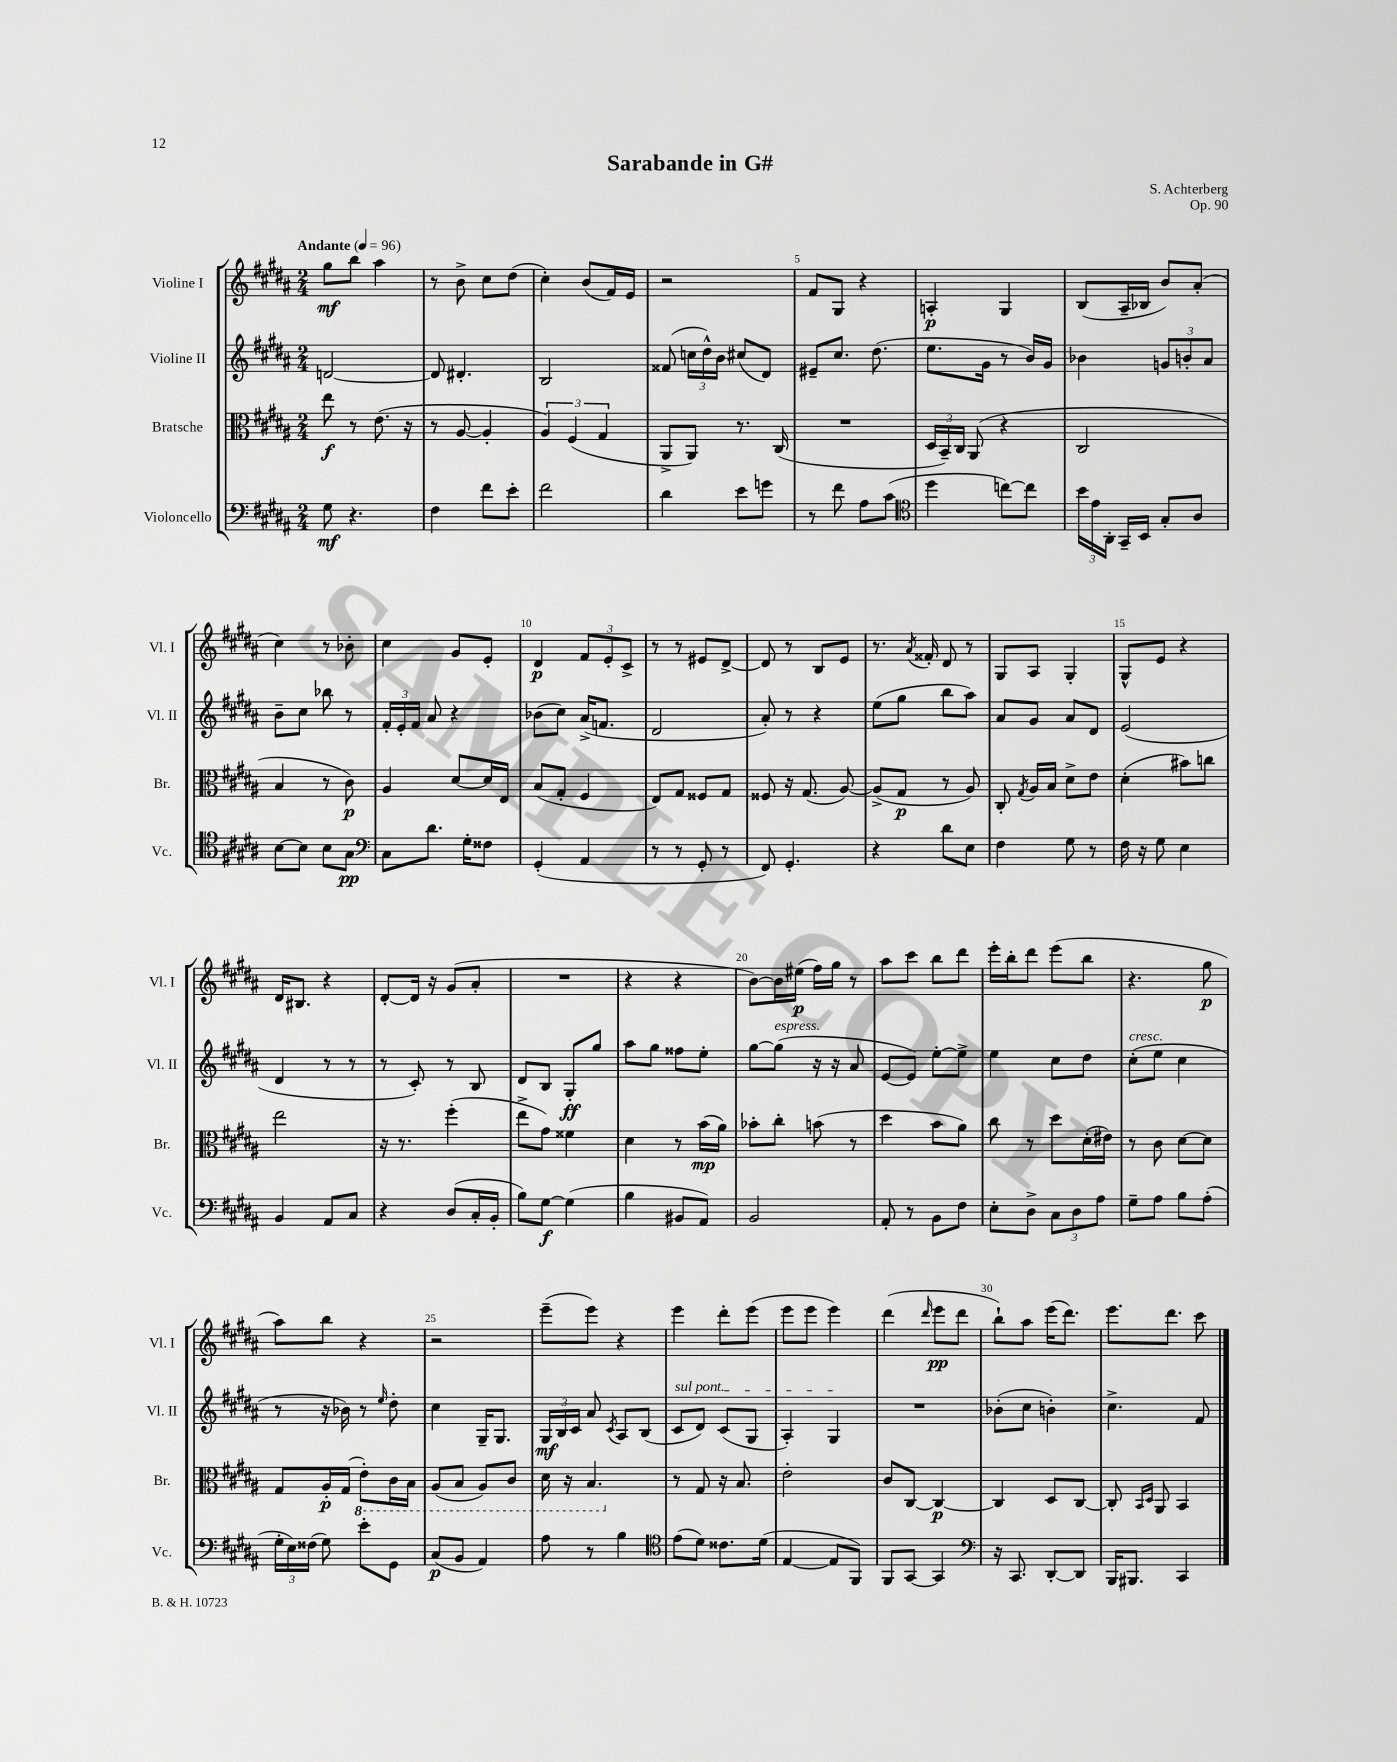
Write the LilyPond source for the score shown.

\header { title = "Sarabande in G#" composer = "S. Achterberg" opus = "Op. 90" }
<<
\new StaffGroup <<
\new Staff = "s0" \with { instrumentName = "Violine I" shortInstrumentName = "Vl. I" } {
    \clef treble \key b \major \numericTimeSignature \time 2/4 \tempo "Andante" 4 = 96
    \autoBeamOff gis''8[\mf b''8] ais''4 |
    r8 b'8-> cis''8[ dis''8]( |
    cis''4-.) b'8[( fis'16) e'16] |
    r2 |
    fis'8[ gis8] r4 |
    a4-.\p gis4 |
    b8[( ais16-- bes16] b'8[) ais'8]-.( |
    cis''4) r8 bes'8-. |
    cis''4 gis'8[ e'8]-. |
    dis'4\p \tuplet 3/2 { fis'8[ e'8-. cis'8]-> } |
    r8 r8 eis'8[ dis'8]~-> |
    dis'8 r8 b8[ e'8] |
    r8. \acciaccatura { ais'8 } fisis'16-. dis'8 r8 |
    gis8[ ais8] gis4-. |
    gis8[-^ e'8] r4 |
    dis'16[ bis8.] r4 |
    dis'8[~-. dis'16] r16 gis'8[( ais'8]-. |
    R2 |
    r4 r4 |
    b'8[~) b'16 eis''16]\p( fis''16[) gis''16] r8 |
    ais''8[ cis'''8] b''8[ dis'''8] |
    e'''16[-. b''16-. dis'''8] e'''8[( b''8] |
    r4. gis''8\p |
    ais''8[) b''8] r4 |
    r2 |
    e'''8[--( e'''8]) r4 |
    e'''4 dis'''8[-. e'''8]( |
    e'''8[ e'''8] e'''4) |
    dis'''4( \grace { dis'''16 } e'''8[\pp dis'''8] |
    b''8[-!) ais''8] e'''16[( dis'''8.]) |
    e'''8.[ dis'''8.] cis'''8 \bar "|." |
}
\new Staff = "s1" \with { instrumentName = "Violine II" shortInstrumentName = "Vl. II" } {
    \clef treble \key b \major \numericTimeSignature \time 2/4
    \autoBeamOff d'2~ |
    d'8 dis'4.-. |
    b2 |
    fisis'8( \tuplet 3/2 { c''16[ dis''16-^) b'16] } cis''8[( dis'8]) |
    eis'8[-- cis''8.] dis''8.( |
    e''8.[ gis'16] r8 b'16[) gis'16] |
    bes'4 \tuplet 3/2 { g'8[ b'8-. ais'8] } |
    b'8[-- cis''8] bes''8 r8 |
    \tuplet 3/2 { fis'16[-. e'16-. fis'16] } ais'8 r4 |
    bes'8[( cis''8]) ais'16[->( f'8.] |
    dis'2 |
    ais'8-.) r8 r4 |
    e''8[( gis''8] b''8[ ais''8]) |
    ais'8[ gis'8] ais'8[ dis'8] |
    e'2( |
    dis'4 r8 r8 |
    r8 cis'8-.) r8 b8 |
    dis'8[ b8] gis8[-.\ff gis''8] |
    ais''8[ gis''8] fisis''8[ e''8]-. |
    gis''8[~ gis''8]^\markup { \italic "espress." }( r16 r16 ais'8 |
    e'8[~ e'8]) e''8[~-. e''8]-> |
    e''4 cis''8[ dis''8] |
    cis''8[-.^\markup { \italic "cresc." }( e''8] cis''4 |
    r8 r16 bes'16) r8 \grace { e''16 } dis''8-. |
    cis''4 gis16[-- gis8.] |
    \tuplet 3/2 { gis16[\mf b16 cis'16] } ais'8 \acciaccatura { cis'8 } ais8[ b8]( |
    \once \override TextSpanner.bound-details.left.text = \markup { \italic "sul pont." } cis'8[\startTextSpan dis'8]) cis'8[( gis8] |
    ais4-.) gis4\stopTextSpan |
    R2 |
    bes'8[-.( cis''8] b'4-.) |
    cis''4.-> fis'8 \bar "|." |
}
\new Staff = "s2" \with { instrumentName = "Bratsche" shortInstrumentName = "Br." } {
    \clef alto \key b \major \numericTimeSignature \time 2/4
    \autoBeamOff e''8\f r8 e'8.( r16 |
    r8 ais8~ ais4-. |
    \tuplet 3/2 { ais4) fis4( gis4 } |
    ais,8[-> ais,8]) r8. cis16( |
    R2 |
    \tuplet 3/2 { dis16[ b,16--) cis16] } ais,8( r4 |
    cis2 |
    b4 r8 cis'8\p) |
    ais4 dis'8[~ dis'16 e16] |
    b8[( gis8]-. fis4 |
    e8[) gis8] fisis8[ gis8] |
    fisis8 r16 gis8.( ais8~) |
    ais8[->( gis8]\p r8 ais8) |
    cis8-. \acciaccatura { gis8 } ais16[ b16] dis'8[-> e'8] |
    dis'4-.( bis'8[) c''8] |
    e''2 |
    r16 r8. fis''4-.( |
    e''8[-> gis'8]) fisis'4 |
    dis'4 r8 b'16[\mp( ais'16]) |
    bes'8[-. cis''8]-. b'8( r8 |
    dis''4 b'8[ ais'8]) |
    cis''8 r8 dis''8[ dis'16-.( eis'16]) |
    r8 cis'8 dis'8[~ dis'8] |
    gis8[ ais16-.\p gis16]( \ottava #-1 e8[-.) cis16 b,16] |
    ais,8[( b,8] ais,8[) cis8] |
    dis16 r16 b,4. \ottava #0 |
    r8 gis8 r16 b8. |
    e'2-. |
    cis'8[ cis8]~ cis4~\p |
    cis4 dis8[ cis8]~ |
    cis8-. \grace { b,16[ dis16] } ais,8 b,4 \bar "|." |
}
\new Staff = "s3" \with { instrumentName = "Violoncello" shortInstrumentName = "Vc." } {
    \clef bass \key b \major \numericTimeSignature \time 2/4
    \autoBeamOff gis8\mf r4. |
    fis4 fis'8[ e'8]-. |
    fis'2 |
    dis'4 e'8[ g'8] |
    r8 fis'8 ais8[ cis'8]( |
    \clef tenor dis''4 c''8[~) c''8] |
    \tuplet 3/2 { b'16[ e'16 ais,16]-. } gis,16[-- b,16] gis8[-. ais8] |
    b8[~ b8] b8[ gis8]\pp |
    \clef bass cis8[ dis'8.] gis16[-. fisis8] |
    gis,4-.( ais,4 |
    r8 r8 gis,8-. r8 |
    fis,8) gis,4.-. |
    r4 dis'8[ e8] |
    fis4 gis8 r8 |
    fis16 r16 gis8 e4 |
    b,4 ais,8[ cis8] |
    r4 dis8[( cis16-. b,16]-. |
    b8[) gis8]~\f gis4( |
    b4 bis,8[ ais,8]) |
    b,2 |
    ais,8-. r8 b,8[ fis8] |
    e8[-. dis8]-> \tuplet 3/2 { cis8[ dis8 ais8] } |
    gis8[-- ais8] b8[ ais8]-.( |
    \tuplet 3/2 { gis16[-. e16) fisis16]( } gis8) e'8[-. gis,8] |
    cis8[\p( b,8] ais,4) |
    ais8 r8 b4 |
    \clef tenor e'8[( dis'8]) cisis'8.[ dis'16]( |
    e4~ e8[ fis,8]) |
    fis,8[ gis,8]~ gis,4 |
    \clef bass r16 cis,8. dis,8[~-. dis,8] |
    b,,16[ bis,,8.] cis,4 \bar "|." |
}
>>
>>
\layout { \context { \Score \override BarNumber.break-visibility = ##(#f #t #t) barNumberVisibility = #(every-nth-bar-number-visible 5) } }
